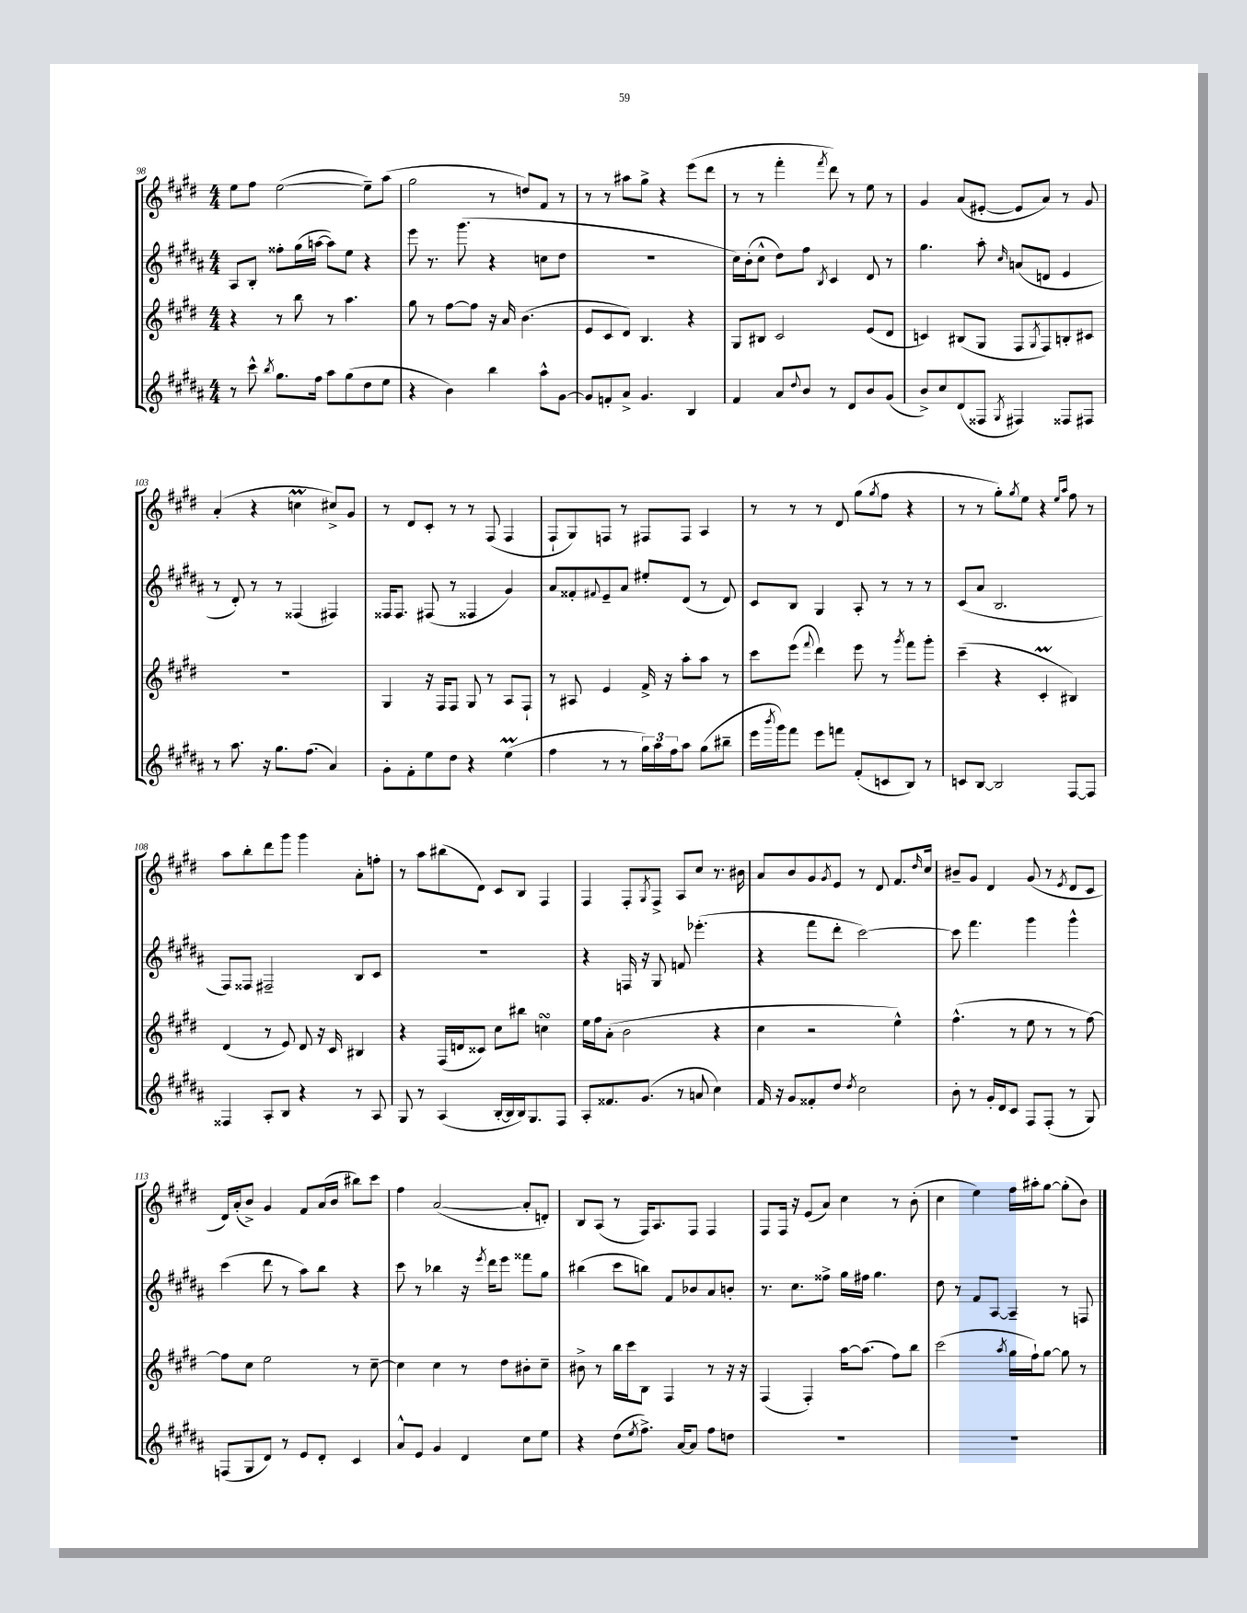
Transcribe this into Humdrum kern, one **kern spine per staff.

**kern	**kern	**kern	**kern
*part4	*part3	*part2	*part1
*staff4	*staff3	*staff2	*staff1
*clefG2	*clefG2	*clefG2	*clefG2
*k[f#c#g#d#a#]	*k[f#c#g#d#]	*k[f#c#g#d#a#]	*k[f#c#g#d#]
*M4/4	*M4/4	*M4/4	*M4/4
=98	=98	=98	=98
8r	4r	8A#/L	8ee\L
8ccc#^^\	.	8B'/J	8ff#\J
8qbb/	.	.	.
8.gg#\L	8r	8ff##X'\L	([2ee\
.	8bb\	(16gg#\L	.
16ff#\Jk	.	[16aan\JJ	.
8aa#\L	8r	8aa\L])	.
(8gg#\	4.aa\	8ee\J	.
8dd#\	.	4r	8ee~\L])
8ee\J	.	.	(8aa\J
=99	=99	=99	=99
4r	8gg#\	8eee\	2gg#\
.	8r	8.r	.
4b\)	[8ff#\L	.	.
.	.	(8.ggg#\	.
.	8ff#\J]	.	.
4bb\	16r	4r	8r
.	16a/	.	.
.	(4.b\	.	8ddn/L)
8aa#^^\L	.	8ccn\L	8f#/J
[8g#\J	.	8dd#\J	8r
=100	=100	=100	=100
8g#/L]	8e/L	1r	8r
8fn'/	8c#/	.	8r
8a#^/J	8d#/J)	.	8aa#X\L
4.g#/	4.B/	.	8gg#^\J
.	.	.	4r
4B/	4r	.	(8eee\L
.	.	.	8ddd#\J
=101	=101	=101	=101
4f#/	8G#/L	16cc#\LL)	8r
.	.	(16b'\J	.
.	8B#X/J	8cc#^^\J	8r
8a#/L	2c#/	8dd#\L)	4fff#'\
8qqdd#/	.	.	.
8b/J	.	8ff#\J	.
.	.	8qB/	8qfff#/
8r	.	4c#/	8ddd#\)
8d#/L	.	.	8r
8b/	(8e/L	8d#/	8ee\
(8g#/J	8d#/J	8r	8r
=102	=102	=102	=102
8b^/L)	4cn/)	4.gg#\	4g#/
8cc#/	.	.	.
(8d#/	(8B#X/L	.	(8a/L
8F##X/J	8G#/J	8aa#'\	[8e#X'/J
8qG#/	.	16qqcc#/	.
4F#X/)	8F#/L	(8an/L	8e#/L]
.	8qG#/	.	.
.	8F#/)	8dn/J	8a/J)
8F##X/L	8Bn'/	4e/	8r
8F#X/J	8c#X/J	.	8g#/
!!LO:LB:g=z
=103	=103	=103	=103
8r	1r	8r	(4a'/
8.aa#\	.	8d#'/)	.
.	.	8r	4r
16r	.	.	.
8.gg#\L	.	8r	.
.	.	(4F##X/	4ccnM\
(8.ff#\J	.	.	.
4a#/)	.	4F#X/)	8cc#X^/L)
.	.	.	8g#/J
=104	=104	=104	=104
8g#'\L	4G#/	16F##X/KL	8r
.	.	8.F##/J	.
8f#'\	.	.	8d#/L
8ee\	16r	(8F#X/	8c#'/J
.	16F#/KL	.	.
8dd#\J	8F#/J	8r	8r
4r	8G#/	4F##X/	8r
.	8r	.	(8F#/
(4eeM\	8A/L	4g#/)	4F#/
.	8F#`/J	.	.
=105	=105	=105	=105
4ff#\	8r	8a#/L	8F#`/L
.	8A#X/	8f##X'/	8G#/)
.	.	8qqf#X/	.
8r	4e/	8e~/	8Fn/J
8r	.	8a#/J	8r
24gg#\LL)	16f#^/	8ee#X'/L	8F#X/L
24aa#\	.	.	.
.	16r	.	.
24ff#\J	.	.	.
8aa#\J	8aa'\L	(8d#/J	8F#/J
(8gg#\L	8aa\J	8r	4A/
8bb#X~\J	8r	8d#/)	.
=106	=106	=106	=106
16eee\LL	8ccc#\L	8c#/L	8r
8qbbb/	.	.	.
16ggg#\J)	.	.	.
8fff#\J	(8eee\J	8B/J	8r
.	8qqfff#/	.	.
8eee\L	4ddd#\)	4G#/	8r
8fffn\J	.	.	8d#/
(8f#'/L	8eee\	8A#'/	(8gg#\L
.	.	.	8qgg#/
8cn/	8r	8r	8ff#\J
.	8qggg#/	.	.
8B/J)	8fff#\L	8r	4r
8r	8ggg#'\J	8r	.
=107	=107	=107	=107
8cn/L	(4ccc#~\	(8c#/L	8r
[8B/J	.	8a#/J	8r
2B/]	4r	2.B/	8gg#'\L)
.	.	.	8qgg#/
.	.	.	8ee\J
.	4c#M'/	.	4r
.	.	.	16qqee/LL
.	.	.	16qqaa/JJ
[8F#/L	4B#X/)	.	8ff#\
8F#/J]	.	.	8r
!!LO:LB:g=z
=108	=108	=108	=108
4F##X/	(4d#/	8F#/L)	8aa\L
.	.	8F##X/J	8bb'\
8A#'/L	8r	2F#X~/	8ddd#\
8B/J	8e/)	.	8ggg#\J
4r	8d#/	.	4ggg#\
.	16r	.	.
.	16c#/	.	.
8r	4B#X/	8B/L	8a'\L
8A#/	.	8c#/J	8ffn'\J
=109	=109	=109	=109
8G#/	4r	1r	8r
8r	.	.	8aa\L
(4A#/	(16F#/LL	.	(8bb#X\
.	16dn/J	.	.
.	8c##X/J)	.	8d#\J)
[16B'/LL	8cc#\L	.	8c#/L
16B/]	.	.	.
16B/J)	8bb#X\J	.	8B/J
8.G#/	.	.	.
.	4ccnsSSs\	.	4F#/
8F#/J	.	.	.
=110	=110	=110	=110
8A#'/L	16ee\LL	4r	4F#/
.	16ff#\J	.	.
8.f##X/	(8a'\J	.	.
.	2b\	16Fn/	8F#'/L
(8.g#/J	.	16r	.
.	.	.	8qG#/
.	.	8G#/	8F#^/J
8r	.	8fn/	8A/L
8an/	.	(4.eee-X'\	8cc#/J
4cc#\)	4r	.	8.r
.	.	.	16b#X\
=111	=111	=111	=111
16f#/	4cc#\	4r	8a/L
16r	.	.	.
8g#/L	.	.	8b/
8f##X'/	2r	8fff#\L	8g#/
.	.	.	8qg#/
8dd#/J	.	8ddd#'\J	8e/J
8qdd#/	.	.	.
2cc#\	.	[2ccc#\)	8r
.	.	.	8d#/
.	4ee^^\)	.	8.f#/L
.	.	.	16qqdd#/
.	.	.	16cc#/Jk
=112	=112	=112	=112
8b'\	(4.ff#^^\	8ccc#\]	8b#X~/L
8r	.	4.fff#\	8g#/J
16g#'/LL	.	.	4d#/
16d#/J	.	.	.
8c#/J	8r	.	.
8F#/L	8ee\	4ggg#\	(8g#/
(8F#'/J	8r	.	8r
.	.	.	8qe/
8r	8r	4ggg#^^\	8d#/L
8G#/)	[8ff#\)	.	8c#/J
!!LO:LB:g=z
=113	=113	=113	=113
(8Fn/L	8ff#\L]	(4ccc#\	16d#/LL)
.	.	.	(16a'/J
8G#/	8cc#\J	.	8b^/J)
8d#/J)	2ee\	8ddd#\	4g#/
8r	.	8r	.
8e/L	.	8aa#\L)	8f#/L
8d#'/J	.	8bb\J	(16a/L
.	.	.	16b/JJ
4c#/	8r	4r	8bb#X\L)
.	[8cc#~\	.	8ccc#\J
=114	=114	=114	=114
8a#^^/L	4cc#\]	8ccc#\	4ff#\
8e/J	.	8r	.
4g#/	4cc#\	4bb-X\	([2a/
4d#/	8r	16r	.
.	.	8qeee/	.
.	.	16ddd#\KL	.
.	8dd#\L	8eee\J	.
8cc#\L	8b#X'\	8fff##X\L	8a'/L]
8ee\J	8cc#~\J	8gg#\J	8dn'/J)
=115	=115	=115	=115
4r	8b#X^\	(4bb#X\	8B/L
.	8r	.	(8A/J
(8dd#\L	16bb\LL	8ccc#\L	8r
.	16ccc#\J	.	.
8qee/	.	.	.
8.ff#^\J)	8B\J	8bbn\J)	16F#/KL)
.	.	.	8.A/
.	4F#/	8f#/L	.
[16a#/KL	.	.	.
8a#/J]	.	8b-X/	8F#/J
8ff#\L	8r	8a#/	4F#/
8ddn\J	16r	8bn'/J	.
.	16r	.	.
=116	=116	=116	=116
1r	(4F#/	8.r	8F#/L
.	.	.	16F#/Jk
.	.	8.cc#\L	16r
.	4F#'/)	.	(8e/L
.	.	8ff##X^\J	8a/J)
.	[16aa\KL	16gg#\LL	4cc#\
.	(8.aa\J]	16ff#X\JJ	.
.	.	4.gg#\	.
.	8ff#\L)	.	8r
.	8bb\J	.	(8b'\
=117	=117	=117	=117
1r	(2ccc#\	8dd#\	4cc#\
.	.	8r	.
.	.	8f#/L	4ee\)
.	.	[8A#/J	.
.	8qaa/	.	.
.	16gg#\LL	4A#~/]	16ff#\LL
.	16ff#`\J)	.	16aa#X'\J
.	[8gg#\J	.	[8gg#\J
.	8gg#\]	8r	(8gg#'\L]
.	8r	8Fn/	8b\J)
==	==	==	==
*-	*-	*-	*-
